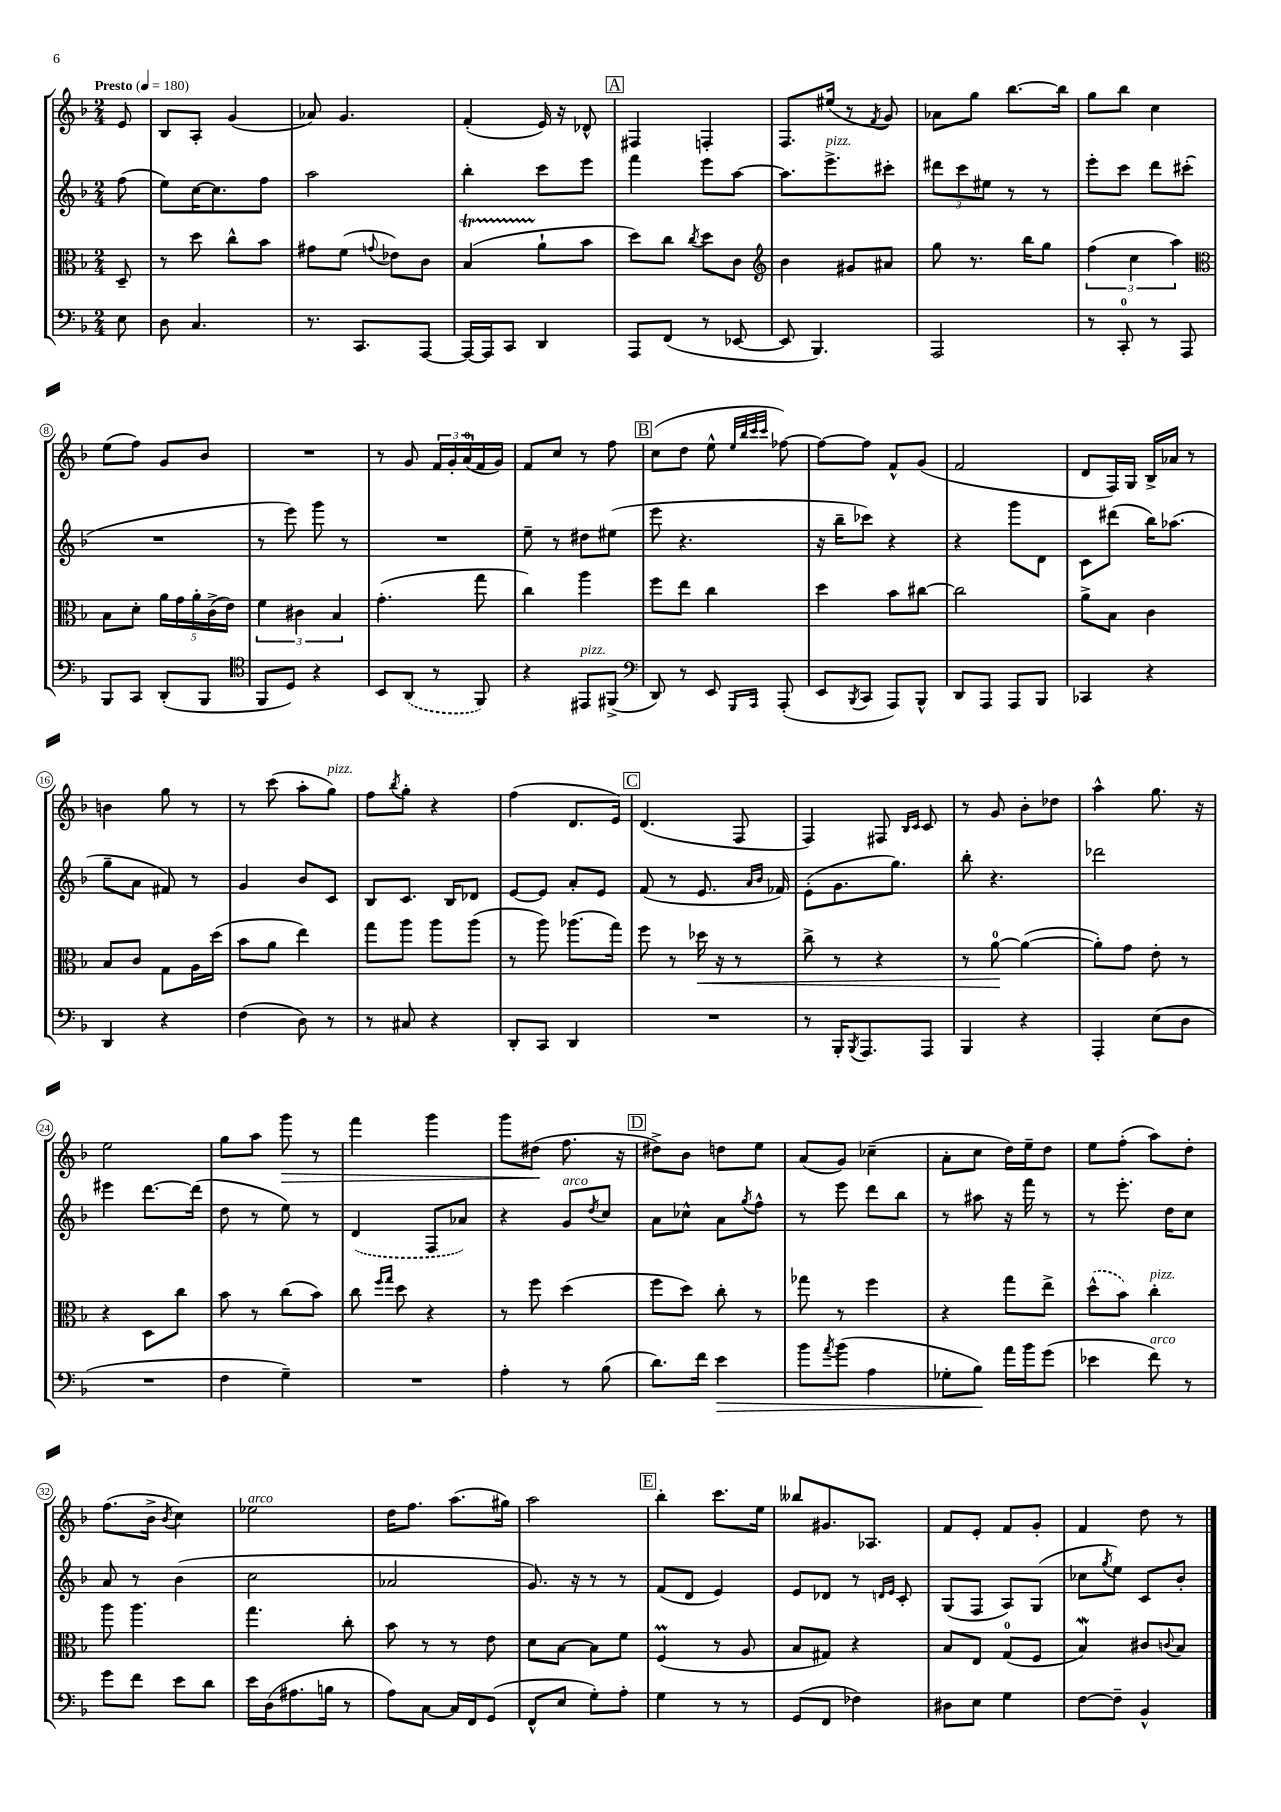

**kern	**kern	**kern	**kern
*staff4	*staff3	*staff2	*staff1
*clefF4	*clefC3	*clefG2	*clefG2
*k[b-]	*k[b-]	*k[b-]	*k[b-]
*M2/4	*M2/4	*M2/4	*M2/4
*MM180	*MM180	*MM180	*MM180
8E\	8D~/	(8ff\	8e/
=	=	=	=
8D\	8r	8ee\L)	8B-/L
4.C/	8dd\	[16cc\K	8A'/J
.	.	8.cc\]	.
.	8cc^^\L	.	(4g/
.	8b-\J	8ff\J	.
=	=	=	=
8.r	8g#\L	2aa\	8a-/)
.	(8f\J	.	4.g/
8.CC/L	.	.	.
.	8qqg/	.	.
.	8e-\L)	.	.
[8AAA/J	8c\J	.	.
=	=	=	=
16AAA/_LL	(4B-/	4bb-'\	(4f'/
16AAA/]J	.	.	.
8CC/J	.	.	.
4DD/	8a`\L	8ccc\L	16e/)
.	.	.	16r
.	8b-\J	8eee\J	8d-^^/
=	=	=	=
8AAA/L	8dd\L)	4fff\	4F#/
(8FF/J	8cc\J	.	.
.	8qcc/	.	.
8r	8dd\L	8eee\L	4F'/
[8EE-/	8c\J	[8aa\J	.
=	=	=	=
*	*clefG2	*	*
8EE-/]	4b-\	8.aa\]L	8.F/L
4.BBB-/)	.	.	.
.	.	8.eee^\	(16ee#/Jk
.	8g#/L	.	8r
.	.	.	8qf/
.	8a#/J	8ccc#'\J	8g/)
=	=	=	=
2AAA/	8gg\	12ddd#\L	8a-\L
.	.	12ccc\	.
.	8.r	.	8gg\J
.	.	12ee#\J	.
.	.	8r	[8.bb-\L
.	16bb-\LK	.	.
.	8gg\J	8r	.
.	.	.	16bb-\]Jk
=	=	=	=
8r	(6ff\	8eee'\L	8gg\L
8CC'/	.	8ccc\J	8bb-\J
.	6cc\	.	.
8r	.	8ddd\L	4cc\
.	6aa\)	.	.
8AAA/	.	(8ccc#'\J	.
=	=	=	=
*	*clefC3	*	*
8BBB-/L	8B-\L	2r	(8ee\L
8CC/J	8d'\J	.	8ff\J)
(8DD'/L	20a\LL	.	8g/L
.	20g\	.	.
.	20a'\	.	.
8BBB-/J	.	.	8b-/J
.	(20c^\	.	.
.	20e\JJ)	.	.
=	=	=	=
*clefC4	*	*	*
8FF/L	6f\	8r	2r
8D/J)	.	8eee\)	.
.	6c#\	.	.
4r	.	8ggg\	.
.	6B-/	.	.
.	.	8r	.
=	=	=	=
8BB-/L	(4.g'\	2r	8r
(8AA/J	.	.	8g/
8r	.	.	24f/LL
.	.	.	24g'/
.	.	.	(24a/
8FF/)	8gg\	.	16f/
.	.	.	16g/JJ)
=	=	=	=
4r	4cc\)	8ee~\	8f/L
.	.	8r	8cc/J
8EE#/L	4aa\	8dd#\L	8r
(8FF#^/J	.	(8ee#\J	8ff\
=	=	=	=
*clefF4	*	*	*
8DD/)	8ff\L	8eee\	(8cc\L
8r	8ee\J	4.r	8dd\J
8EE/	4cc\	.	8ee^^\
.	.	.	32qqee/LLL
.	.	.	32qqbb-/
16qqGGG/LL	.	.	32qqccc/
16qqAAA/JJ	.	.	32qqccc/JJJ
(8AAA'/	.	.	[8ff-\)
=	=	=	=
8EE/L	4dd\	16r	8ff-\_L
.	.	16bb-~\LK	.
8qBBB-/	.	.	.
8CC/J	.	8ccc-\J)	8ff-\]J
8AAA/L)	8b-\L	4r	8f^^/L
8BBB-^^/J	[8cc#\J	.	(8g/J
=	=	=	=
8DD/L	2cc#\]	4r	2f/
8AAA/J	.	.	.
8AAA/L	.	8ggg\L	.
8BBB-/J	.	8d\J	.
=	=	=	=
4CC-/	8a^\L	8c\L	8d/L
.	8B-\J	(8ddd#\J	16F/L)
.	.	.	16G/JJ
4r	4c\	16bb-\LK)	16B-^/LL
.	.	(8.aa-\J	16a-/JJ
.	.	.	8r
=	=	=	=
4DD/	8B-/L	8gg~\L	4b\
.	8c/J	8a\J	.
4r	8G\L	8f#/)	8gg\
.	16A\L	8r	8r
.	(16dd\JJ	.	.
=	=	=	=
(4F\	8b-\L	4g/	8r
.	8a\J	.	(8ccc\
8D\)	4ee\)	8b-/L	8aa'\L
8r	.	8c/J	8gg\J)
=	=	=	=
8r	8gg\L	8B-/L	8ff\L
.	.	.	8qbb-/
8C#/	8aa\J	8.c/J	8gg'\J
4r	8aa\L	.	4r
.	.	16B-/LK	.
.	(8aa\J	8d-/J	.
=	=	=	=
8DD'/L	8r	[8e/L	(4ff\
8CC/J	8aa\)	8e/]J	.
4DD/	(8.aa-\L	8a'/L	8.d/L
.	.	8e/J	.
.	16gg\Jk)	.	16e/Jk)
=	=	=	=
2r	8ff\	(8f/	(4.d/
.	8r	8r	.
.	16dd-\	8.e/	.
.	16r	.	.
.	8r	.	8F/
.	.	16qqa/LL	.
.	.	16qqb-/JJ	.
.	.	16f-/)	.
=	=	=	=
8r	8cc^\	(8e'\L	4F/)
16BBB-'/LK	8r	8.g\	.
8qBBB-/	.	.	.
8.AAA/	.	.	.
.	4r	.	8F#/
.	.	8.gg\J)	.
.	.	.	16qqB-/LL
.	.	.	16qqc/JJ
8AAA/J	.	.	8c/
=	=	=	=
4BBB-/	8r	8bb-'\	8r
.	[8a\	4.r	8g/
4r	(4a\_	.	8b-'\L
.	.	.	8dd-\J
=	=	=	=
4AAA'/	8a'\]L)	2ddd-\	4aa^^\
.	8g\J	.	.
(8E\L	8e'\	.	8.gg\
8D\J	8r	.	.
.	.	.	16r
=	=	=	=
2r	4r	4eee#\	2ee\
.	8D\L	[8.ddd\L	.
.	8cc\J	.	.
.	.	(16ddd\]Jk	.
=	=	=	=
4F\	8b-\	8dd\	8gg\L
.	8r	8r	8aa\J
4G~\)	(8cc\L	8ee\)	8ggg\
.	8b-\J)	8r	8r
=	=	=	=
2r	8cc\	(4d/	4fff\
.	16qqff/LL	.	.
.	16qqgg/JJ	.	.
.	8dd\	.	.
.	4r	8F/L	4ggg\
.	.	8a-/J)	.
=	=	=	=
4A'\	8r	4r	8ggg\L
.	8ff\	.	(8dd#\J
8r	(4dd\	8g/L	8.ff\
.	.	8qdd/	.
(8B-\	.	8cc/J	.
.	.	.	16r
=	=	=	=
8.d\L)	8ff\L	8a\L	8dd#^\L)
.	8dd\J)	8cc-^^\J	8b-\J
16f\Jk	.	.	.
4e\	8cc'\	8a\L	8dd\L
.	.	8qgg/	.
.	8r	8ff^^\J	8ee\J
=	=	=	=
8b-\L	8gg-\	8r	(8a/L
8qa/	.	.	.
(8b-\J	8r	8eee\	8g/J)
4A\	4ff\	8ddd\L	(4cc-~\
.	.	8bb-\J	.
=	=	=	=
8G-'\L	4r	8r	8a'\L
8B-\J)	.	8aa#\	8cc\J
16a\LL	8gg\L	16r	16dd\LL)
16b-\J	.	16fff\	16ee~\J
(8g\J	8ee^\J	8r	8dd\J
=	=	=	=
4e-\	(8dd^^\L	8r	8ee\L
.	8b-\J)	8.eee'\	(8ff'\J
8f\)	4cc'\	.	8aa\L)
.	.	16dd\LK	.
8r	.	8cc\J	8dd'\J
=	=	=	=
8g\L	8aa\	8a/	(8.ff\L
8f\J	4.aa\	8r	.
.	.	.	16b-^\Jk
.	.	.	8qb-/
8e\L	.	(4b-\	4cc\)
8d\J	.	.	.
=	=	=	=
16e\LL	4.gg\	2cc\	2ee-\
(16D\J	.	.	.
8.A#\	.	.	.
16B\Jk	.	.	.
8r	8cc'\	.	.
=	=	=	=
8A\L)	8b-\	2a-/	16dd\LK
.	.	.	8.ff\J
[8C\J	8r	.	.
16C/]LL	8r	.	(8.aa\L
16FF/J	.	.	.
(8GG/J	8e\	.	.
.	.	.	16gg#\Jk)
=	=	=	=
8FF^^/L	8d\L	8.g/)	2aa\
8E/J	[8B-\J	.	.
.	.	16r	.
8G'\L)	8B-\]L	8r	.
8A'\J	8f\J	8r	.
=	=	=	=
4G\	(4F/	(8f/L	4bb-'\
.	.	8d/J	.
8r	8r	4e/)	8.ccc\L
8r	8A/	.	.
.	.	.	16ee\Jk
=	=	=	=
(8GG/L	8B-/L	8e/L	8bb--/L
8FF/J	8G#/J)	8d-/J	8.g#/
4F-\)	4r	8r	.
.	.	.	8.A-/J
.	.	16qqd/LL	.
.	.	16qqe/JJ	.
.	.	8c'/	.
=	=	=	=
8D#\L	8B-/L	(8G/L	8f/L
8E\J	8E/J	8F/J	8e'/J
4G\	(8G/L	8A/L)	8f/L
.	8F/J	(8G/J	8g'/J
=	=	=	=
[8F\L	4B-/)	8cc-\L	4f/
.	.	8qgg/	.
8F~\]J	.	8ee\J)	.
4BB-^^/	8c#/L	8c/L	8dd\
.	8qqc/	.	.
.	8B-/J	8b-'/J	8r
==	==	==	==
*-	*-	*-	*-
